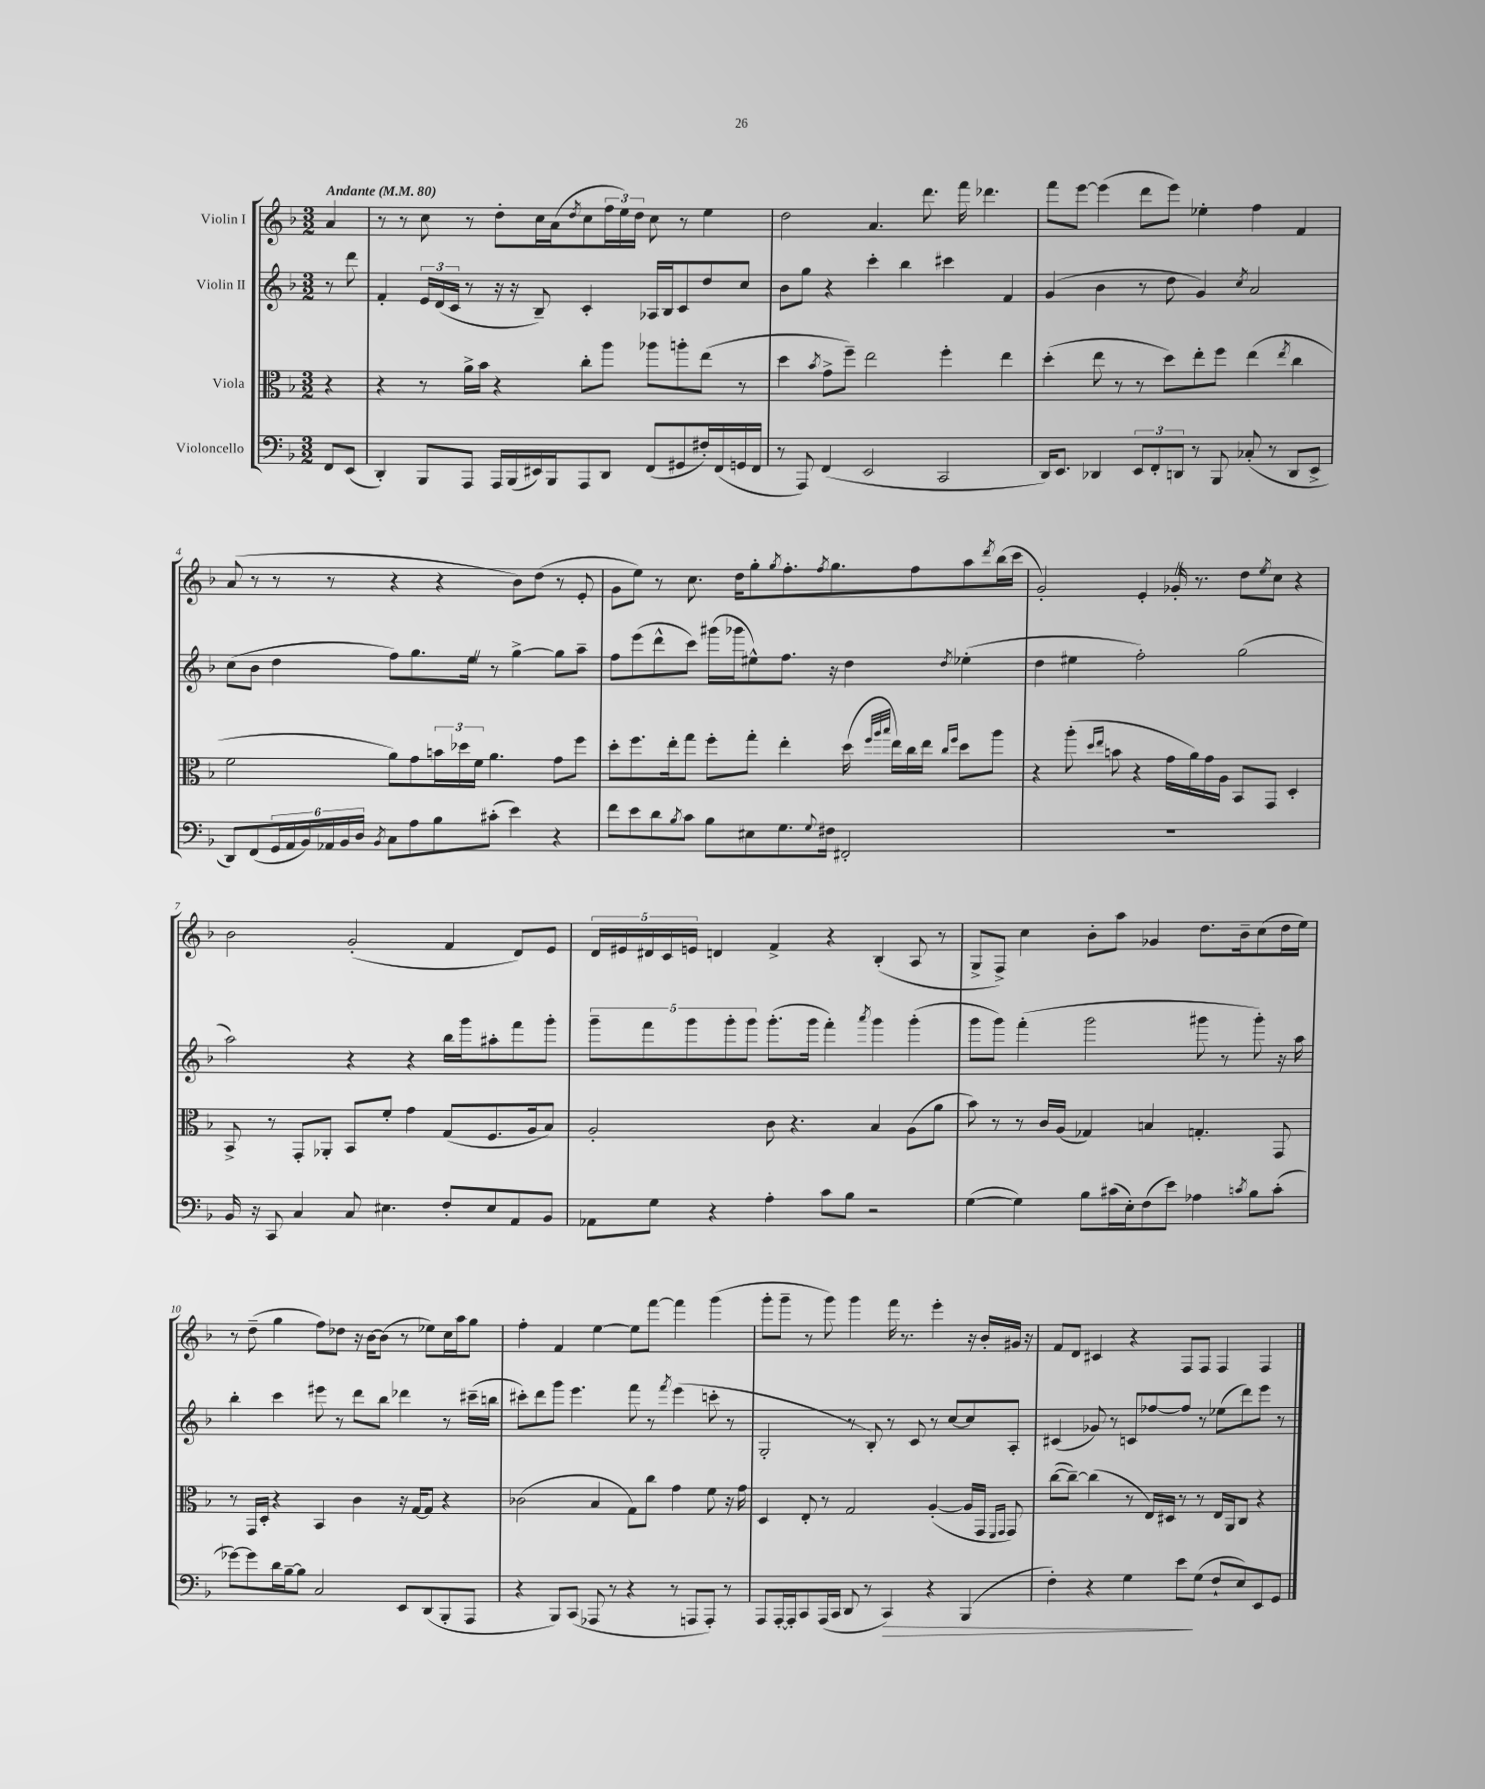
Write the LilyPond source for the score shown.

<<
\new StaffGroup <<
\new Staff = "s0" \with { instrumentName = "Violin I" } {
    \clef treble \key f \major \numericTimeSignature \time 3/2 \partial 4 \tempo "Andante" 4 = 80
    a'4 |
    r8 r8 c''8 r8 d''8-. c''16 a'16( \acciaccatura { d''8 } c''8 \tuplet 3/2 { f''16 e''16) d''16 } c''8 r8 e''4 |
    d''2 a'4. d'''8. f'''16 des'''4. |
    f'''8 e'''8~ e'''4( d'''8 e'''8) ees''4-. f''4 f'4 |
    a'8( r8 r8 r8 r4 r4 bes'8) d''8( r8 e'8-. |
    g'8 e''8) r8 c''8. d''16 g''8-. \acciaccatura { g''8 } f''8.-. \acciaccatura { f''8 } g''8. f''8 a''8 \acciaccatura { d'''8 } bes''16( c'''16 |
    g'2-.) e'4-. ges'16-. \once \override BreathingSign.text = \markup { \musicglyph "scripts.caesura.straight" } \breathe r8. d''8 \acciaccatura { e''8 } c''8 r4 |
    bes'2 g'2-.( f'4 d'8) e'8 |
    \tuplet 5/4 { d'16 eis'16 dis'16 c'16 e'16 } d'4 f'4-> r4 bes4-.( a8 r8 |
    g8-> f8->) c''4 bes'8-. a''8 ges'4 d''8. bes'16-- c''8( d''16 e''16) |
    r8 d''8--( g''4 f''8) des''8 r16 bes'16~ bes'8( r8 ees''8) c''16 a''16 g''8 |
    f''4-. f'4 e''4~ e''8 f'''8~ f'''4 g'''4( |
    g'''8-. g'''8-- r8 g'''8) g'''4 f'''16 r8. e'''4-. r16 bes'16-. gis'16 r16 |
    f'8 d'8 cis'4 r4 f8 f8 f4 f4 \bar "|." |
}
\new Staff = "s1" \with { instrumentName = "Violin II" } {
    \clef treble \key f \major \numericTimeSignature \time 3/2 \partial 4
    r8 d'''8 |
    f'4-. \tuplet 3/2 { e'16 d'16( c'16 } r8 r16 r16 bes8--) c'4-. aes16 bes16 c'8 d''8 c''8 |
    bes'8 g''8 r4 c'''4-. bes''4 cis'''4 f'4 |
    g'4( bes'4 r8 d''8 g'4) \acciaccatura { c''8 } a'2 |
    c''8( bes'8 d''4 f''8) g''8. e''16 \once \override BreathingSign.text = \markup { \musicglyph "scripts.caesura.straight" } \breathe r8 g''4~-> g''8 a''8-- |
    f''8 e'''8( d'''8-^ c'''8) gis'''16( ges'''16 eis''8-^) f''8. r16 d''4 \acciaccatura { d''8 } ees''4-.( |
    d''4 eis''4 f''2-.) g''2( |
    a''2) r4 r4 bes''16 g'''16 ais''8-. f'''8 g'''8-. |
    \tuplet 5/4 { g'''8-- f'''8 g'''8 g'''8-. g'''8 } g'''8.-.( g'''16 f'''4-.) \acciaccatura { a'''8 } g'''4 g'''4-.( |
    g'''8 g'''8) f'''4-.( g'''2 gis'''8 r8 gis'''8-.) r16 a''16 |
    bes''4-. c'''4 eis'''8 r8 d'''8 bes''8 des'''4 r8 cis'''16--( b''16 |
    cis'''8-.) d'''8 g'''8 e'''4. f'''8 r8 \acciaccatura { f'''8 } e'''4( c'''8-. r8 |
    g2-. r8 bes8-.) r8 c'8 r8 c''8~ c''8 a8-. |
    cis'4( ges'8) r8 c'8 fes''8~ fes''8 r8 ees''8( d'''8) e'''8 r8 \bar "|." |
}
\new Staff = "s2" \with { instrumentName = "Viola" } {
    \clef alto \key f \major \numericTimeSignature \time 3/2 \partial 4
    r4 |
    r4 r8 a'16-> bes'16 r4 c''8-. a''8 aes''8 a''8-. e''8( r8 |
    d''4 \acciaccatura { bes'8 } g'8-> f''8--) e''2 f''4-. e''4 |
    d''4-.( e''8 r8 r8 d''8) e''8-. f''8 e''4( \acciaccatura { e''8 } c''4 |
    f'2 a'8) g'8 \tuplet 3/2 { b'16 des''16 f'16 } a'4. g'8 f''8 |
    d''8-. f''8. e''16-. g''8 f''8-. g''8-. e''4-. d''16( \grace { f''32 a''32 bes''32 } e''16) c''16 e''16 \grace { c''16 f''16 } d''8 a''8 |
    r4 a''8-.( \grace { d''16 e''16 } b'8 r4 g'16 a'16) g'16 a16 bes,8 g,8 d4-. |
    bes,8-> r8 g,8-. aes,8-. bes,8 f'8-. g'4 g8( f8. a16 bes8) |
    a2-. c'8 r4. bes4 a8( a'8 |
    bes'8) r8 r8 c'16 a16( ges4) b4 g4.-. g,8 |
    r8 g,16 d16-. r4 bes,4 c'4 r16 g16~ g8 r4 |
    ces'2( bes4 g8) c''8 g'4 f'8 r16 g'16 |
    d4 e8-. r8 g2 a4~-.( a16 g,16 \grace { f,16 g,16 } g,8) |
    c''8~( c''8~--) c''4( r8 e16) dis16 r8 r8 e16 a,16 c8 r4 \bar "|." |
}
\new Staff = "s3" \with { instrumentName = "Violoncello" } {
    \clef bass \key f \major \numericTimeSignature \time 3/2 \partial 4
    f,8 e,8( |
    d,4-.) bes,,8 a,,8 a,,16 bes,,16( eis,16) bes,,16 a,,8 d,8 f,8( gis,8 fis16-.) f,16( g,16 f,16 |
    r8 a,,8) f,4( e,2 c,2 |
    d,16) e,8. des,4 \tuplet 3/2 { e,8 f,8-. d,8 } r8 bes,,8 ces8-.( r8 d,8 e,8-> |
    d,8) f,8( \tuplet 6/4 { g,16 a,16 bes,16) aes,16 bes,16 d16 } \acciaccatura { bes,8 } c8 a8 bes8 cis'8-.( e'4) r4 |
    f'8 e'8 d'8 \acciaccatura { bes8 } c'8 bes8 eis8 g8. \appoggiatura { g8 } fis16 fis,2-. |
    R1. |
    bes,16 r16 c,8 c4 c8 eis4. f8-. eis8 a,8 bes,8 |
    aes,8 g8 r4 a4-. c'8 bes8 r2 |
    g4~( g4) bes8 cis'16( e16-.) f8( e'8) aes4 \acciaccatura { c'8 } bes8 c'8-.( |
    ges'8~) ges'8 d'16 bes16~-- bes8 c2 e,8 d,8( bes,,8-. a,,8 |
    r4 bes,,8) c,8( aes,,8 r8 r4 r8 a,,8 a,,8-.) r8 |
    a,,8 a,,16~-. a,,16-. c,8 a,,16( c,16 d,8 r8 c,4\>) r4 bes,,4( |
    f4-.) r4 g4 e'8\! g8( f8-! e8) e,8 g,8 \bar "|." |
}
>>
>>
